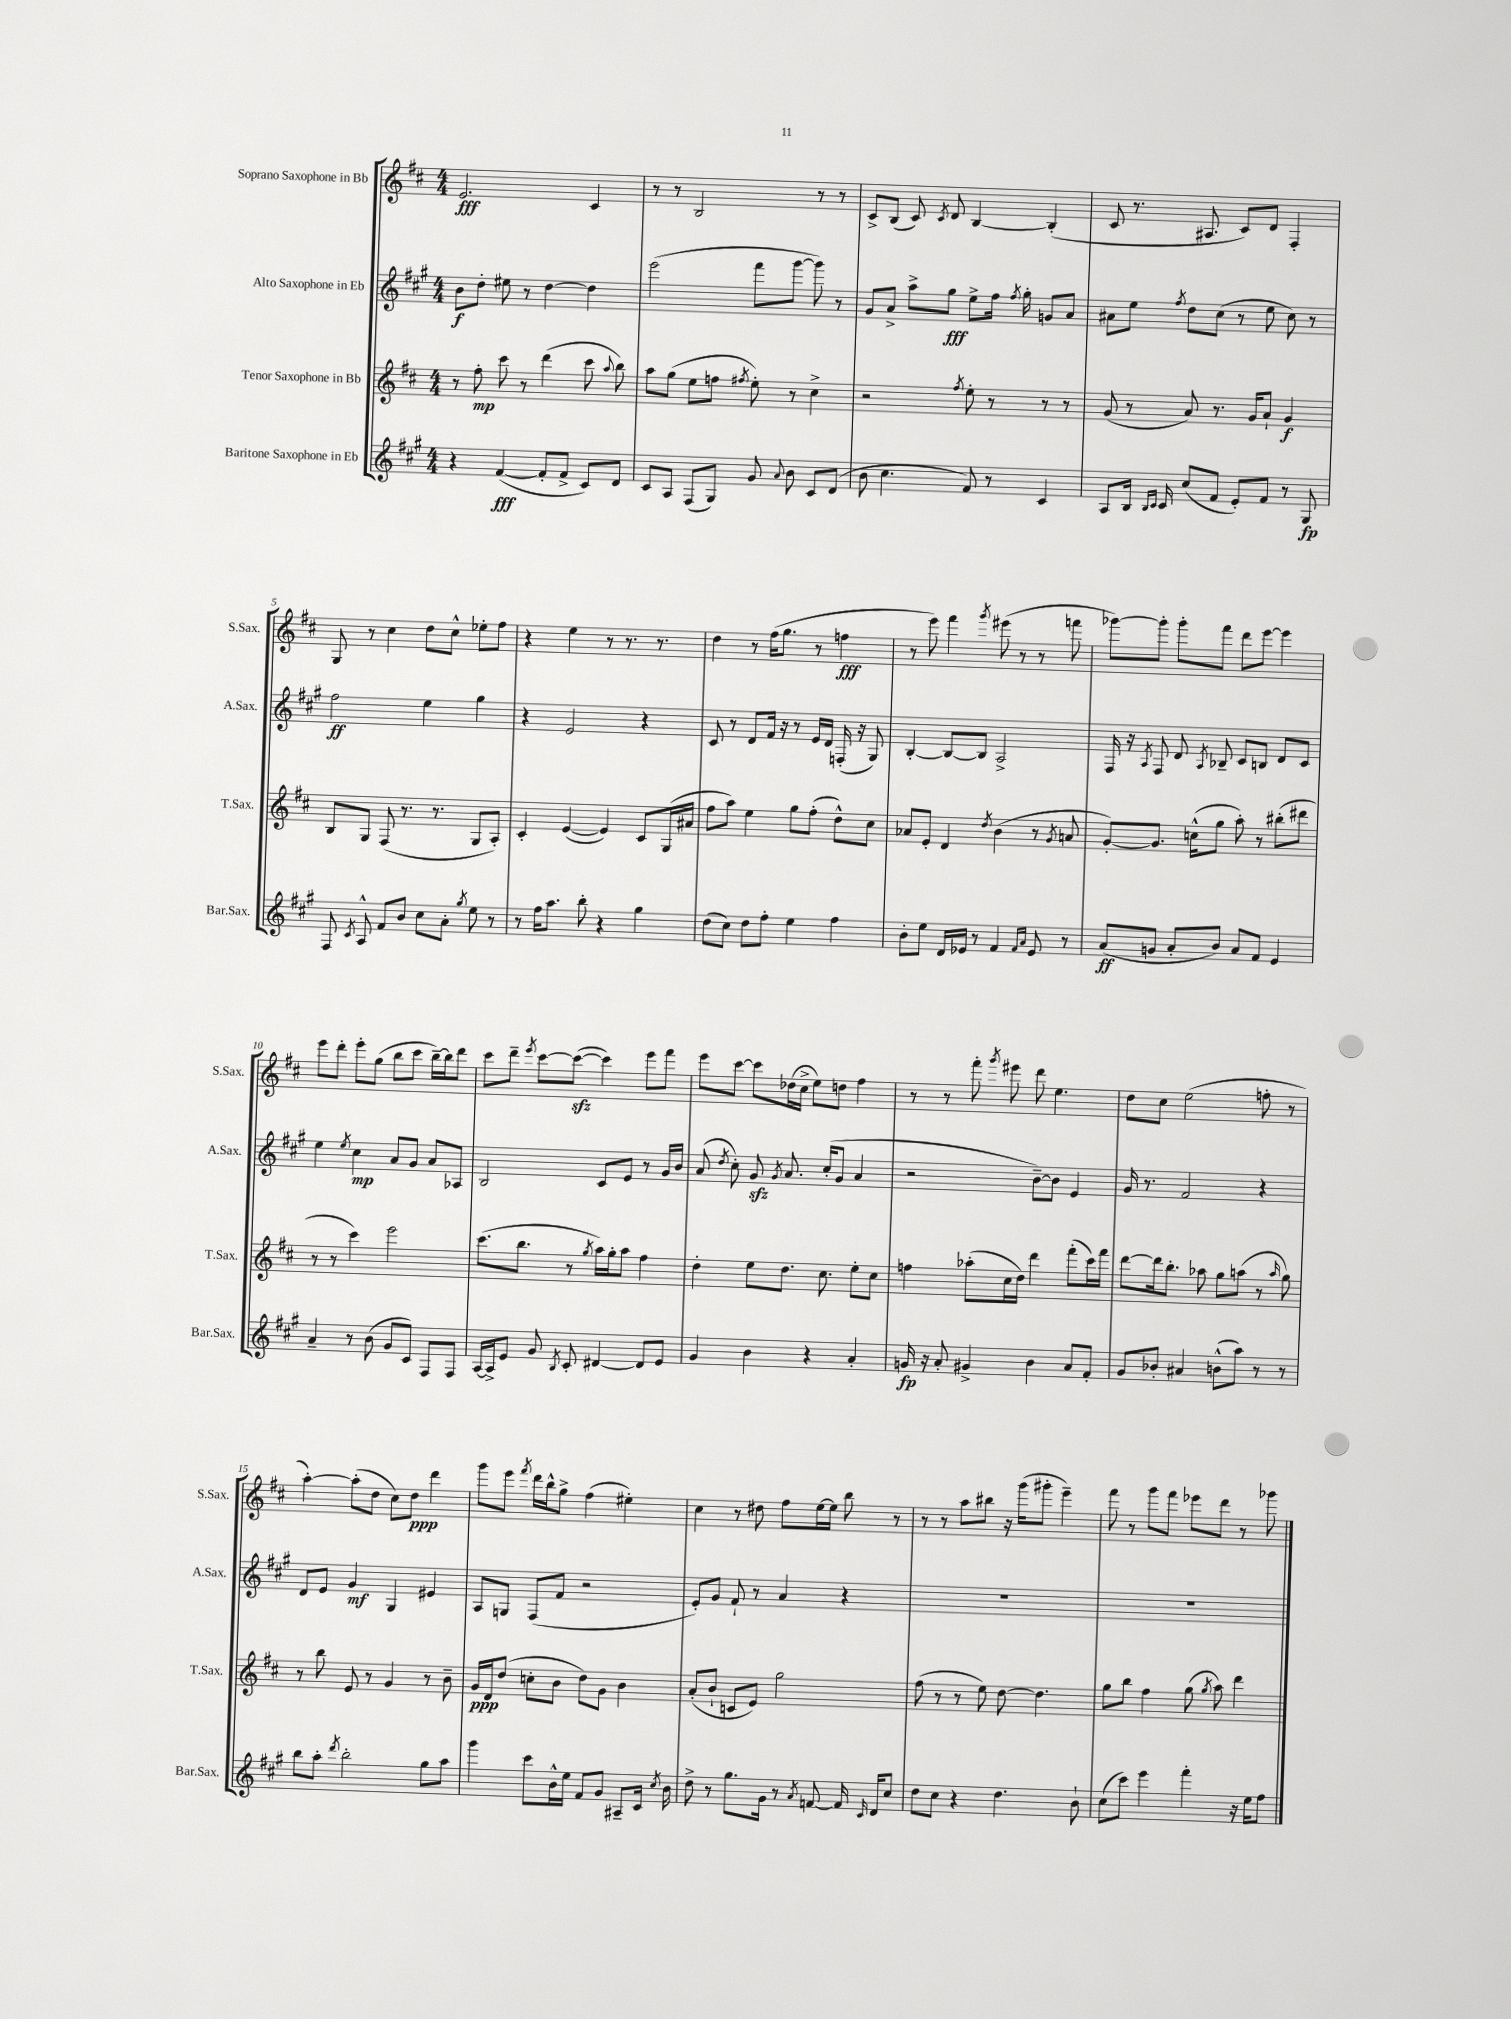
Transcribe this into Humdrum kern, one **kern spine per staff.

**kern	**kern	**kern	**kern
*staff4	*staff3	*staff2	*staff1
*clefG2	*clefG2	*clefG2	*clefG2
*k[f#c#g#]	*k[f#c#]	*k[f#c#g#]	*k[f#c#]
*M4/4	*M4/4	*M4/4	*M4/4
4r	8r	8b	2.e
.	8ff#'	8dd'	.
([4f#	8ccc#	8ee#	.
.	8r	8r	.
8f#']	(4ddd	[4dd	.
8f#^	.	.	.
8c#)	8ccc#	4dd]	4c#
.	8qqaa	.	.
8d	8bb)	.	.
=	=	=	=
8c#	8aa	(2eee	8r
8A	(8gg	.	8r
(8F#	8ee	.	2B
8G#)	8ff	.	.
.	8qff#	.	.
8g#	8ee')	8fff#	.
8qqa	.	.	.
8b	8r	[8ggg#	.
8c#	4cc#^	8ggg#])	8r
(8d	.	8r	8r
=	=	=	=
8b	2r	8g#	8c#^
4.cc#	.	8a^	(8B
.	.	8aa^	8c#)
.	.	.	8qc#
.	.	8gg#	8d
.	8qff#	.	.
8f#)	8ee'	8ee^	[4B
8r	8r	16ff#	.
.	.	8qff#	.
.	.	16gg#'	.
4c#	8r	8g	(4B']
.	8r	8a	.
=	=	=	=
8A	(8g	8a#	8c#
16B	8r	8ee	8.r
16qqB	.	.	.
16qqc#	.	.	.
16c#	.	.	.
.	.	8qff#	.
(8cc#	8a)	8dd	.
.	.	.	8.A#
8f#	8.r	(8cc#	.
8e')	.	8r	8c#)
.	16g	.	.
8f#	8a`	8ee	8d
8r	4g	8cc#)	4F#'
8G#	.	8r	.
=	=	=	=
8F#	8B	2ff#	8G
8qc#	.	.	.
8A^^	8G	.	8r
8f#	(8F#	.	4cc#
8b	8.r	.	.
8cc#	.	4ee	8dd
.	8.r	.	.
8a'	.	.	8cc#^^
8qgg#	.	.	.
8ee	8G	4gg#	8ee-'
8r	8A')	.	8ff#
=	=	=	=
8r	4c#'	4r	4r
16ff#	.	.	.
8.aa	.	.	.
.	([4e	2e	4ee
8bb'	.	.	.
4r	4e])	.	8r
.	.	.	8.r
4gg#	8c#	4r	.
.	.	.	8.r
.	(16G	.	.
.	16a#	.	.
=	=	=	=
(8dd	8ff#	8c#	4dd
8cc#)	8aa)	8r	.
8dd	4ee	8d	8r
8ff#'	.	16f#	(16ff#
.	.	16r	8.gg
4ee	8gg	8r	.
.	(8ff#'	16e	8r
.	.	16d	.
4ff#	8dd^^)	(16F'	4ff
.	.	16r	.
.	8cc#	8G#)	.
=	=	=	=
8b'	8a-	[4B'	8r
8ee	8e'	.	8eee)
16d	4d	8B_	4fff#
16e-	.	.	.
8r	.	8B]	.
.	8qdd	.	8qggg
4f#	(4b	2A^	(8eee#
.	.	.	8r
16qqf#	.	.	.
16qqa	.	.	.
8e-	8r	.	8r
.	8qg	.	.
8r	8a	.	8fff
=	=	=	=
(8a	[8g')	16F#	[8ggg-)
.	.	16r	.
.	.	8qA	.
8g	8.g]	8F#	8ggg-']
8a'	.	8d	8ggg-'
.	(16cc^^	.	.
.	.	8qA	.
8b)	8gg	8B-~	8fff#
8a	8aa')	8c#	8ddd
8f#	8r	8B	[8eee
4e	(8bb#'	8d	4eee]
.	8ddd#	8c#	.
=	=	=	=
4a~	8r	4ee	8eee
.	8r	.	8ddd'
.	.	8qee	.
8r	4ccc#)	4cc#	8eee'
(8b	.	.	(8gg
8g#	2eee	8a	8bb
8c#)	.	8g#	8ccc#
8F#	.	8a	[16bb~)
.	.	.	16bb]
8F#	.	8A-	8ddd
=	=	=	=
[16A	(8.ccc#	2B	8ccc#
16A^]	.	.	.
8e	.	.	8ddd~
.	8.bb	.	.
.	.	.	8qeee
8g#	.	.	[8ccc#
8qB	.	.	.
8c#'	8r	.	(8ccc#_
.	8qgg	.	.
[4d#	16aa)	8c#	4ccc#])
.	16gg'	.	.
.	8aa	8e	.
8d#]	4ff#	8r	8eee
8e	.	16g#	8fff#
.	.	16b	.
=	=	=	=
4g#	4dd'	(8a	8eee
.	.	8qdd	.
.	.	8cc#')	[8ccc#
4b	8ee	8g#	8ccc#]
.	.	8qg#	.
.	8.dd	8.a	(16dd-
.	.	.	16cc#^
4r	.	.	8ee)
.	8.cc#	(16cc#'	.
.	.	8g#	8dd
4a'	8ee'	4a	4ff#
.	8cc#	.	.
=	=	=	=
16g	4ff	2r	8r
16r	.	.	.
8a'	.	.	8r
4g#^	(8aa-'	.	8fff#'
.	.	.	8qggg
.	16cc#	.	8eee#
.	16dd)	.	.
4b	4ddd	[8b~)	8ddd
.	.	8b]	4.ee
8a	(8fff#'	4e	.
8f#'	16ccc#)	.	.
.	16fff#	.	.
=	=	=	=
8g#	[8ddd	16g#	8dd
.	.	8.r	.
8b-'	16ddd]	.	8cc#
.	8.bb'	.	.
4a#	.	2f#	(2ee
.	8aa-	.	.
(8b^^	8gg	.	.
8aa)	(8aa	.	.
8r	8r	4r	8ff'
.	16qqaa	.	.
8r	8gg)	.	8r
=	=	=	=
8bb	8r	8d	[4aa')
8aa'	8bb	8e	.
8qddd	.	.	.
2bb'	8e	4g#	(8aa']
.	8r	.	8dd
.	4g	4G#	8cc#)
.	.	.	8dd
8gg#	8r	4e#	4ddd
8aa	8b~	.	.
=	=	=	=
4ggg#	16g	8A	8ggg
.	16d	.	.
.	(8dd	8G	8eee
.	.	.	8qfff#
8ccc#	8cc'	(8F#	16ddd
.	.	.	16bb^^
16b^^	8b	8f#	8gg^
16ee	.	.	.
8f#	8dd)	2r	(4ff#
8g#	8g	.	.
8A#~	4b	.	4ee#')
16c#	.	.	.
8qcc#	.	.	.
16b	.	.	.
=	=	=	=
8dd^	(8a'	8e')	4cc#
8r	8b`	8g#	.
8.gg#	8c	8f#`	8r
.	8e)	8r	8dd#
16g#	.	.	.
8r	2gg	4a	8ff#
8qa	.	.	.
[8f	.	.	[16ee
.	.	.	16ee]
16f]	.	4r	8bb
16qqc#	.	.	.
16d	.	.	.
8cc#	.	.	8r
=	=	=	=
8dd	(8ff#	1r	8r
8cc#	8r	.	8r
4r	8r	.	8aa
.	8ee)	.	8bb#
4.dd	[8dd	.	16r
.	.	.	(16ggg
.	4.dd]	.	8ggg#'
.	.	.	4eee~)
8b`	.	.	.
=	=	=	=
(8cc#	8gg	1r	8fff#
8ccc#)	8bb	.	8r
4eee	4ff#	.	8ggg
.	.	.	8fff#
4fff#'	(8gg	.	8eee-
.	8qgg	.	.
.	8aa)	.	8ddd
16r	4ddd	.	8r
16ee	.	.	.
8ff#	.	.	8ggg-
==	==	==	==
*-	*-	*-	*-
